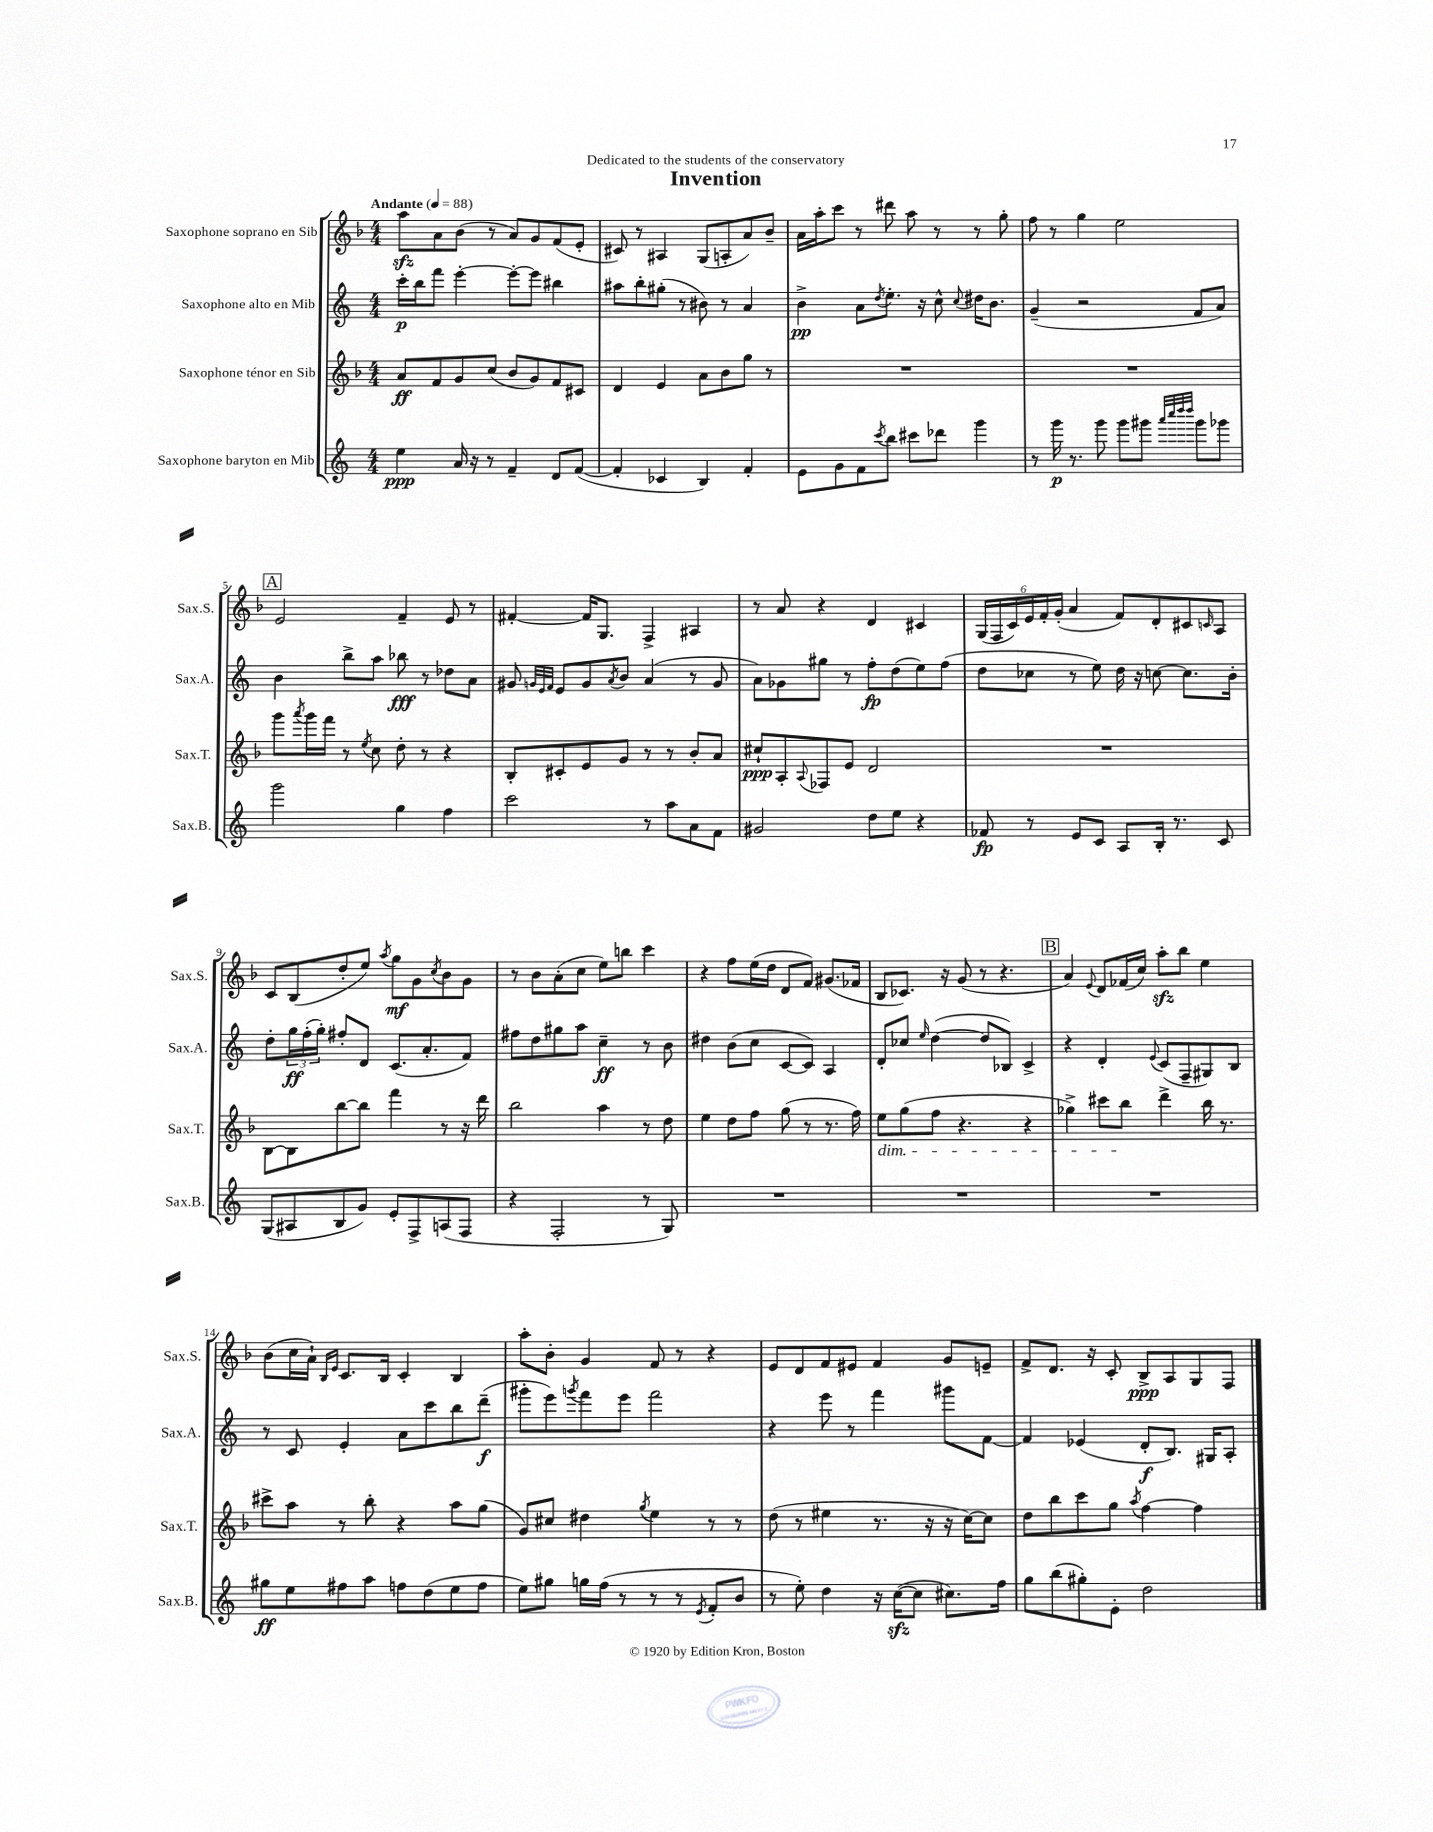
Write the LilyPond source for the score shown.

\header { title = "Invention" dedication = "Dedicated to the students of the conservatory" }
<<
\new StaffGroup <<
\new Staff = "s0" \with { instrumentName = "Saxophone soprano en Sib" shortInstrumentName = "Sax.S." } {
    \clef treble \key f \major \numericTimeSignature \time 4/4 \tempo "Andante" 4 = 88
    a''8\sfz a'8 bes'8( r8 a'8) g'8 f'8( e'8-. |
    cis'8) r8 ais4 g8( a8-. a'8) bes'8-- |
    a'16 a''16-. c'''8 r8 dis'''8 a''8 r8 r8 g''8-. |
    f''8 r8 g''4 e''2 |
    \mark \markup { \box "A" } e'2 f'4-- e'8 r8 |
    fis'4~-. fis'16 g8. f4-> ais4 |
    r8 a'8 r4 d'4 cis'4 |
    \tuplet 6/4 { g16( f16 c'16) e'16 f'16-. g'16-.( } a'4 f'8) d'8-. cis'8 \grace { c'16 } a8 |
    c'8 bes8( d''8-. e''8) \acciaccatura { a''8 } g''8\mf g'8 \acciaccatura { c''8 } bes'8 g'8 |
    r8 bes'8 a'8-.( c''8 e''8) b''8 c'''4 |
    r4 f''8 e''16( d''16 d'8 f'8) gis'8.( fes'16 |
    bes8 ces'8.) r16 g'8( r8 r4. |
    \mark \markup { \box "B" } a'4) \appoggiatura { e'8 } d'8 fes'16( c''16) a''8-.\sfz bes''8 e''4 |
    bes'8( c''16 a'16-!) \grace { bes16 e'16 } c'8. bes16 c'4-. bes4 |
    a''8-. bes'8-. g'4 f'8 r8 r4 |
    e'8 d'8 f'8 eis'8 f'4 g'8 e'8-- |
    f'8-> d'8. r16 c'8-. bes8->\ppp a8 g8 f8 \bar "|." |
}
\new Staff = "s1" \with { instrumentName = "Saxophone alto en Mib" shortInstrumentName = "Sax.A." } {
    \clef treble \key c \major \numericTimeSignature \time 4/4
    c'''16-.\p b''16 f'''8 e'''4~-. e'''8~-. e'''8 bis''4 |
    ais''8 b''8-. gis''8-.( r8 bis'8) r8 a'4 |
    b'4->\pp a'8 \acciaccatura { d''8 } e''8.-. r16 c''8-^ \appoggiatura { c''8 } dis''16 b'8. |
    g'4--( r2 f'8 a'8) |
    \mark \markup { \box "A" } b'4 b''8-> a''8 bes''8\fff r8 des''8 a'8 |
    gis'8 \grace { g'32 e'32 f'32 } e'8 g'8 \acciaccatura { a'8 } b'8 a'4( r8 g'8 |
    a'8) ges'8 gis''8 r8 f''8-.\fp d''8( e''8) f''8( |
    d''8 ces''8 r8 e''8) d''16 r16 c''8~ c''8. b'16-. |
    d''8-. \tuplet 3/2 { g''16\ff f''16-.( g''16-.) } fis''8-. d'8 c'8.( a'8.-. f'8) |
    fis''8 d''8 gis''8 a''8 c''4--\ff r8 b'8 |
    dis''4 b'8( c''8 c'8~ c'8) a4 |
    d'8-. ces''8 \grace { e''16 } d''4~( d''8 bes8) c'4-> |
    \mark \markup { \box "B" } r4 d'4-. \appoggiatura { e'8 } c'8( f8-- gis8) b8 |
    r8 c'8 e'4-. a'8 c'''8 b''8 d'''8--\f( |
    gis'''8-. e'''8) \acciaccatura { g'''8 } f'''8 e'''8 f'''2 |
    r4 e'''8 r8 f'''4 gis'''8 f'8~ |
    f'4 ees'4( d'8-.\f b8.) gis16 a8-. \bar "|." |
}
\new Staff = "s2" \with { instrumentName = "Saxophone ténor en Sib" shortInstrumentName = "Sax.T." } {
    \clef treble \key f \major \numericTimeSignature \time 4/4
    a'8\ff f'8 g'8 c''8( bes'8 g'8) f'8 cis'8 |
    d'4 e'4 a'8 bes'8 g''8 r8 |
    R1 |
    R1 |
    \mark \markup { \box "A" } g'''8 \acciaccatura { a'''8 } g'''16 f'''16 r8 \acciaccatura { e''8 } c''8 d''8-. r8 r4 |
    bes8-. cis'8-. e'8 g'8 r8 r8 bes'8-. a'8 |
    cis''8-!\ppp a8-. \appoggiatura { a8 } fes8 e'8 d'2 |
    R1 |
    bes8~ bes8 bes''8~ bes''8 f'''4 r8 r16 d'''16 |
    bes''2 a''4 r8 d''8 |
    e''4 d''8 f''8 g''8( r8 r8. f''16) |
    e''8\dim g''8( f''8 r4. r4 |
    \mark \markup { \box "B" } ges''4->) cis'''8 bes''8\! d'''4-> bes''16 r8. |
    cis'''8-> a''8 r8 bes''8-. r4 a''8 g''8( |
    g'8) cis''8 dis''4 \acciaccatura { g''8 } e''4 r8 r8 |
    d''8( r8 eis''4 r8. r16 r16 c''16~) c''8 |
    d''8 bes''8 c'''8 g''8 \acciaccatura { a''8 } f''4~ f''4 \bar "|." |
}
\new Staff = "s3" \with { instrumentName = "Saxophone baryton en Mib" shortInstrumentName = "Sax.B." } {
    \clef treble \key c \major \numericTimeSignature \time 4/4
    e''4\ppp a'16 r16 r8 f'4-- d'8 f'8~( |
    f'4-. ces'4 b4) f'4-. |
    e'8 g'8 f'8 \acciaccatura { c'''8 } b''8 cis'''8 des'''8 g'''4 |
    r8 g'''16\p r8. g'''8 g'''8 gis'''8 \grace { a'''32 c''''32 d''''32 d''''32 } gis'''8 ges'''8 |
    \mark \markup { \box "A" } g'''2 g''4 f''4 |
    c'''2 r8 a''8 a'8 f'8 |
    gis'2 d''8 e''8 r4 |
    fes'8\fp r8 e'8 c'8 a8 b16-. r8. c'8 |
    g8( ais8 b8 g'8) e'8-. f8-> a8( f8 |
    r4 f2-. r8 g8) |
    R1 |
    R1 |
    \mark \markup { \box "B" } R1 |
    gis''8\ff e''8 fis''8 a''8 f''8 d''8( e''8 f''8 |
    e''8) gis''8 g''16 f''16( r8 r8 r8 \acciaccatura { e'8 } f'8-. b'8 |
    r8 e''8-.) d''4 r16 c''16~\sfz( c''8 cis''8.) f''16 |
    g''8 b''8( gis''8-.) e'8-. d''2 \bar "|." |
}
>>
>>
